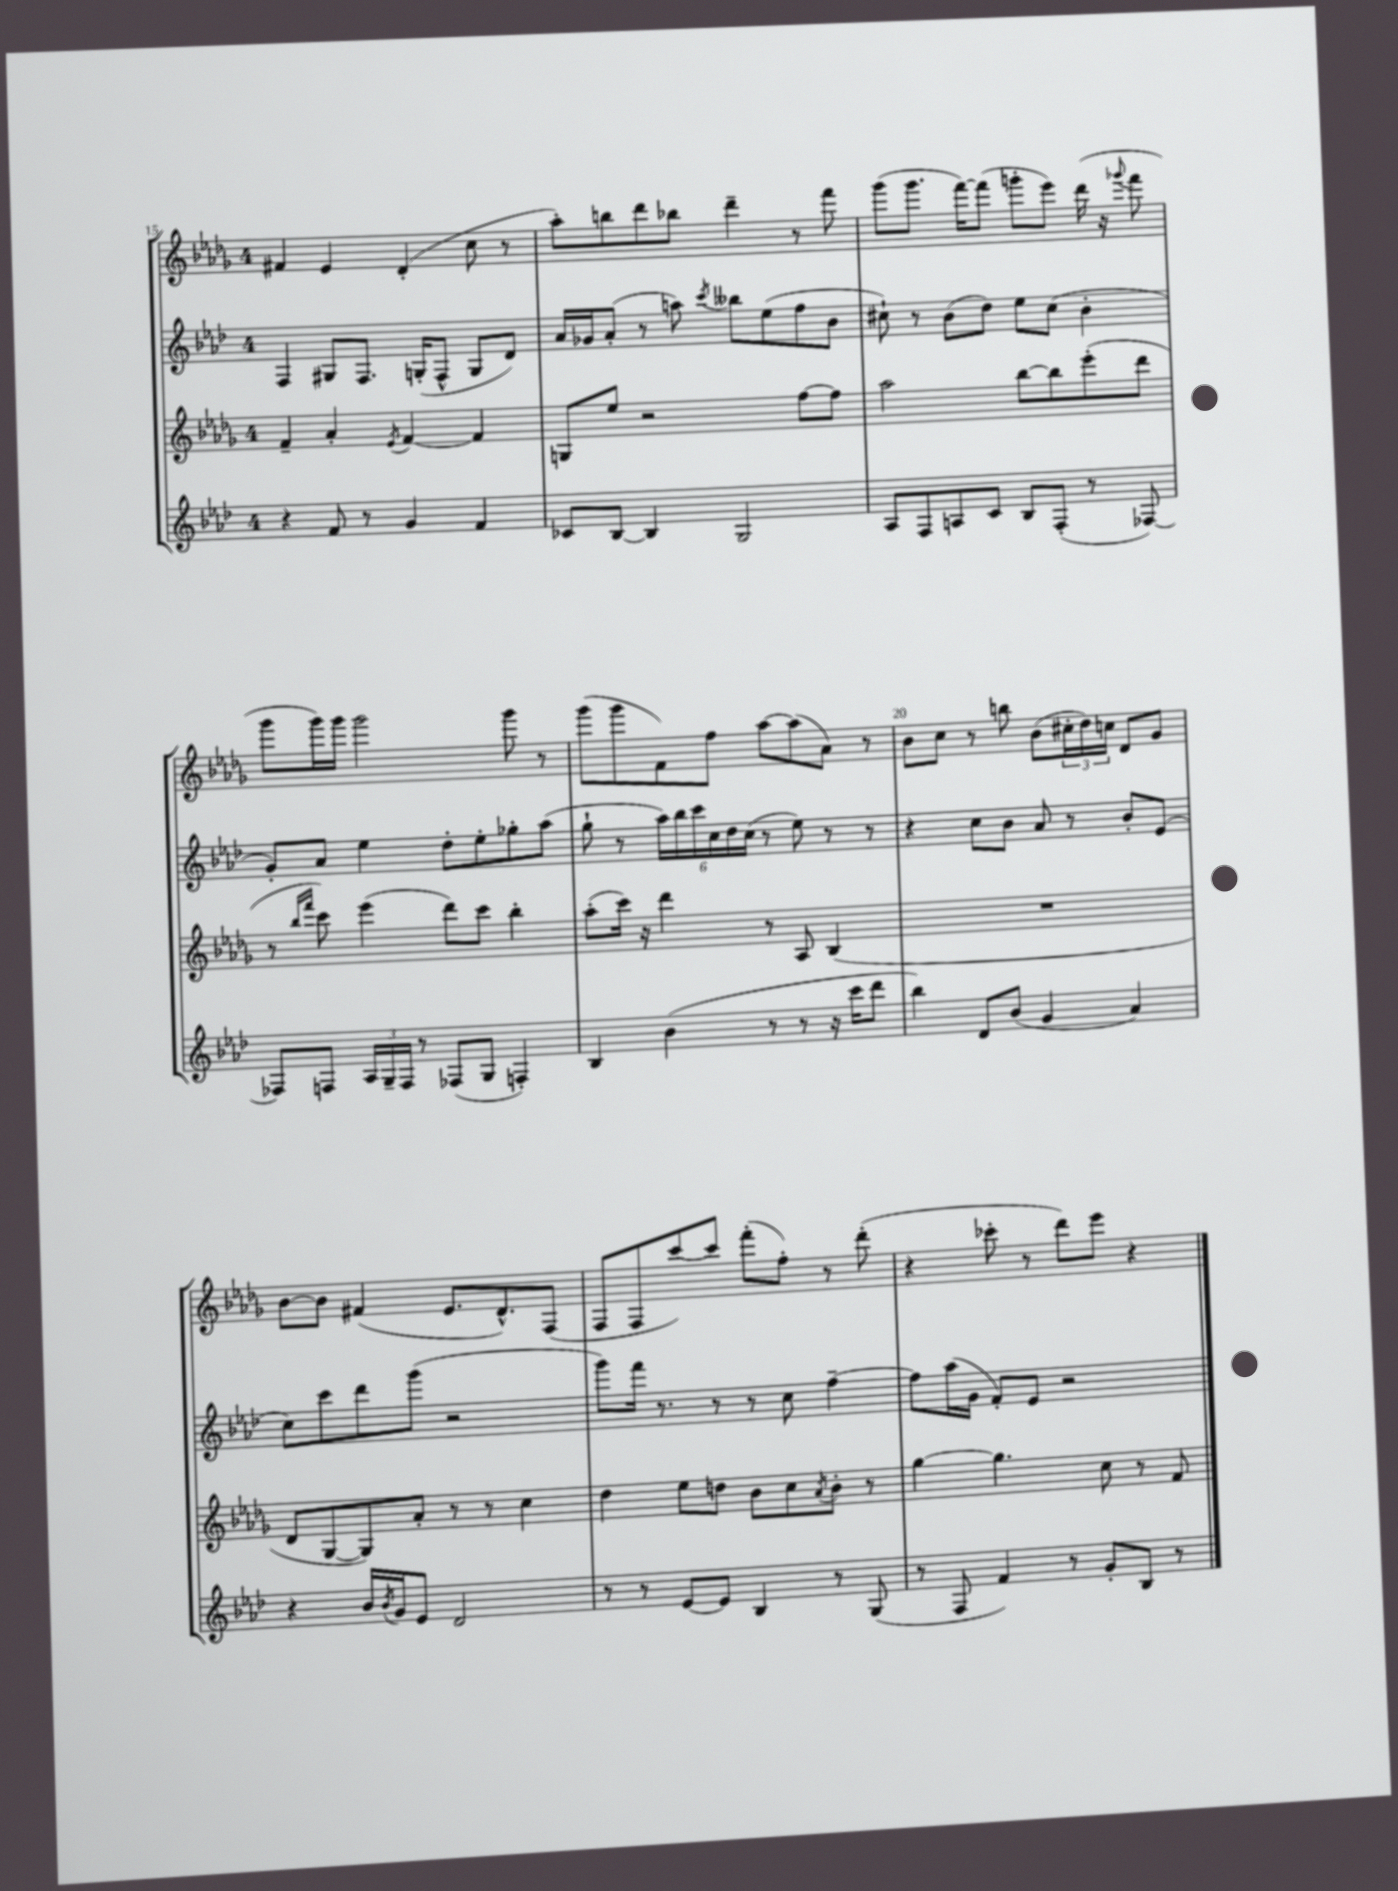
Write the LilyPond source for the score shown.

<<
\new StaffGroup <<
\new Staff = "s0" {
    \clef treble \key des \major \once \override Staff.TimeSignature.style = #'single-digit \time 4/4
    fis'4 ees'4 des'4-.( c''8 r8 |
    aes''8-.) b''8 des'''8 bes''8 des'''4-- r8 f'''8 |
    ges'''8( ges'''8. f'''16~) f'''8( g'''8-. ees'''8) des'''16( r16 \appoggiatura { ges'''8 } f'''8 |
    ges'''8 ges'''16) ges'''16 ges'''2 ges'''8 r8 |
    ges'''8( ges'''8 f'8) f''8 aes''8~ aes''8( aes'8) r8 |
    bes'8 c''8 r8 b''8 bes'8( \tuplet 3/2 { cis''16-. des''16) c''16 } des'8 ges'8 |
    bes'8~ bes'8 fis'4( ees'8. des'8.-^) f8( |
    f8 f8 c'''8~) c'''8 f'''8-.( f''8-.) r8 des'''8-.( |
    r4 ces'''8-. r8 des'''8) ees'''8 r4 \bar "|." |
}
\new Staff = "s1" {
    \clef treble \key aes \major \once \override Staff.TimeSignature.style = #'single-digit \time 4/4
    f4 gis8 f8. g16-.( f8-^ g8 des'8) |
    aes'16 ges'16 aes'8-.( r8 a''8) \acciaccatura { c'''8 } beses''8 ees''8( f''8 bes'8 |
    cis''8-!) r8 bes'8( des''8) ees''8 cis''8( bes'4-. |
    g'8-.) aes'8 ees''4 des''8-. ees''8-. ges''8-. aes''8( |
    g''8-! r8 \tuplet 6/4 { aes''16) bes''16 c'''16 c''16 des''16 c''16( } r8 ees''8) r8 r8 |
    r4 c''8 bes'8 aes'8 r8 bes'8-. ees'8( |
    c''8) c'''8 des'''8 g'''8( r2 |
    g'''8) f'''16 r8. r8 r8 c''8 f''4~-- |
    f''8 aes''16( g'16 f'8-.) ees'8 r2 \bar "|." |
}
\new Staff = "s2" {
    \clef treble \key des \major \once \override Staff.TimeSignature.style = #'single-digit \time 4/4
    f'4-- aes'4-. \acciaccatura { ees'8 } f'4~ f'4 |
    g8 ees''8 r2 f''8~ f''8 |
    aes''2 bes''8~ bes''8 ees'''8-.( des'''8 |
    r8 \grace { bes''16 f'''16 } c'''8) ees'''4( des'''8) c'''8 bes''4-. |
    aes''8-.( c'''16) r16 des'''4 r8 aes8 bes4( |
    R1 |
    des'8 ges8~ ges8) aes'8-. r8 r8 c''4 |
    des''4 ees''8 d''8 bes'8 c''8 \acciaccatura { aes'8 } bes'8-. r8 |
    ges''4~ ges''4. c''8 r8 f'8 \bar "|." |
}
\new Staff = "s3" {
    \clef treble \key aes \major \once \override Staff.TimeSignature.style = #'single-digit \time 4/4
    r4 f'8 r8 g'4 f'4 |
    ces'8 bes8~ bes4 g2 |
    aes8 f8 a8 c'8 bes8 f8-.( r8 fes8~) |
    fes8 f8 \tuplet 3/2 { aes16 g16-- f16 } r8 fes8( g8 f4-.) |
    bes4 bes'4( r8 r8 r16 c'''16 des'''8 |
    bes''4) des'8 bes'8( g'4 aes'4) |
    r4 bes'16 \acciaccatura { bes'8 } g'16 ees'8 des'2 |
    r8 r8 ees'8~ ees'8 bes4 r8 g8( |
    r8 f8 f'4) r8 g'8-. bes8 r8 \bar "|." |
}
>>
>>
\layout { \context { \Score currentBarNumber = #15 \override BarNumber.break-visibility = ##(#f #t #t) barNumberVisibility = #(every-nth-bar-number-visible 5) } }
